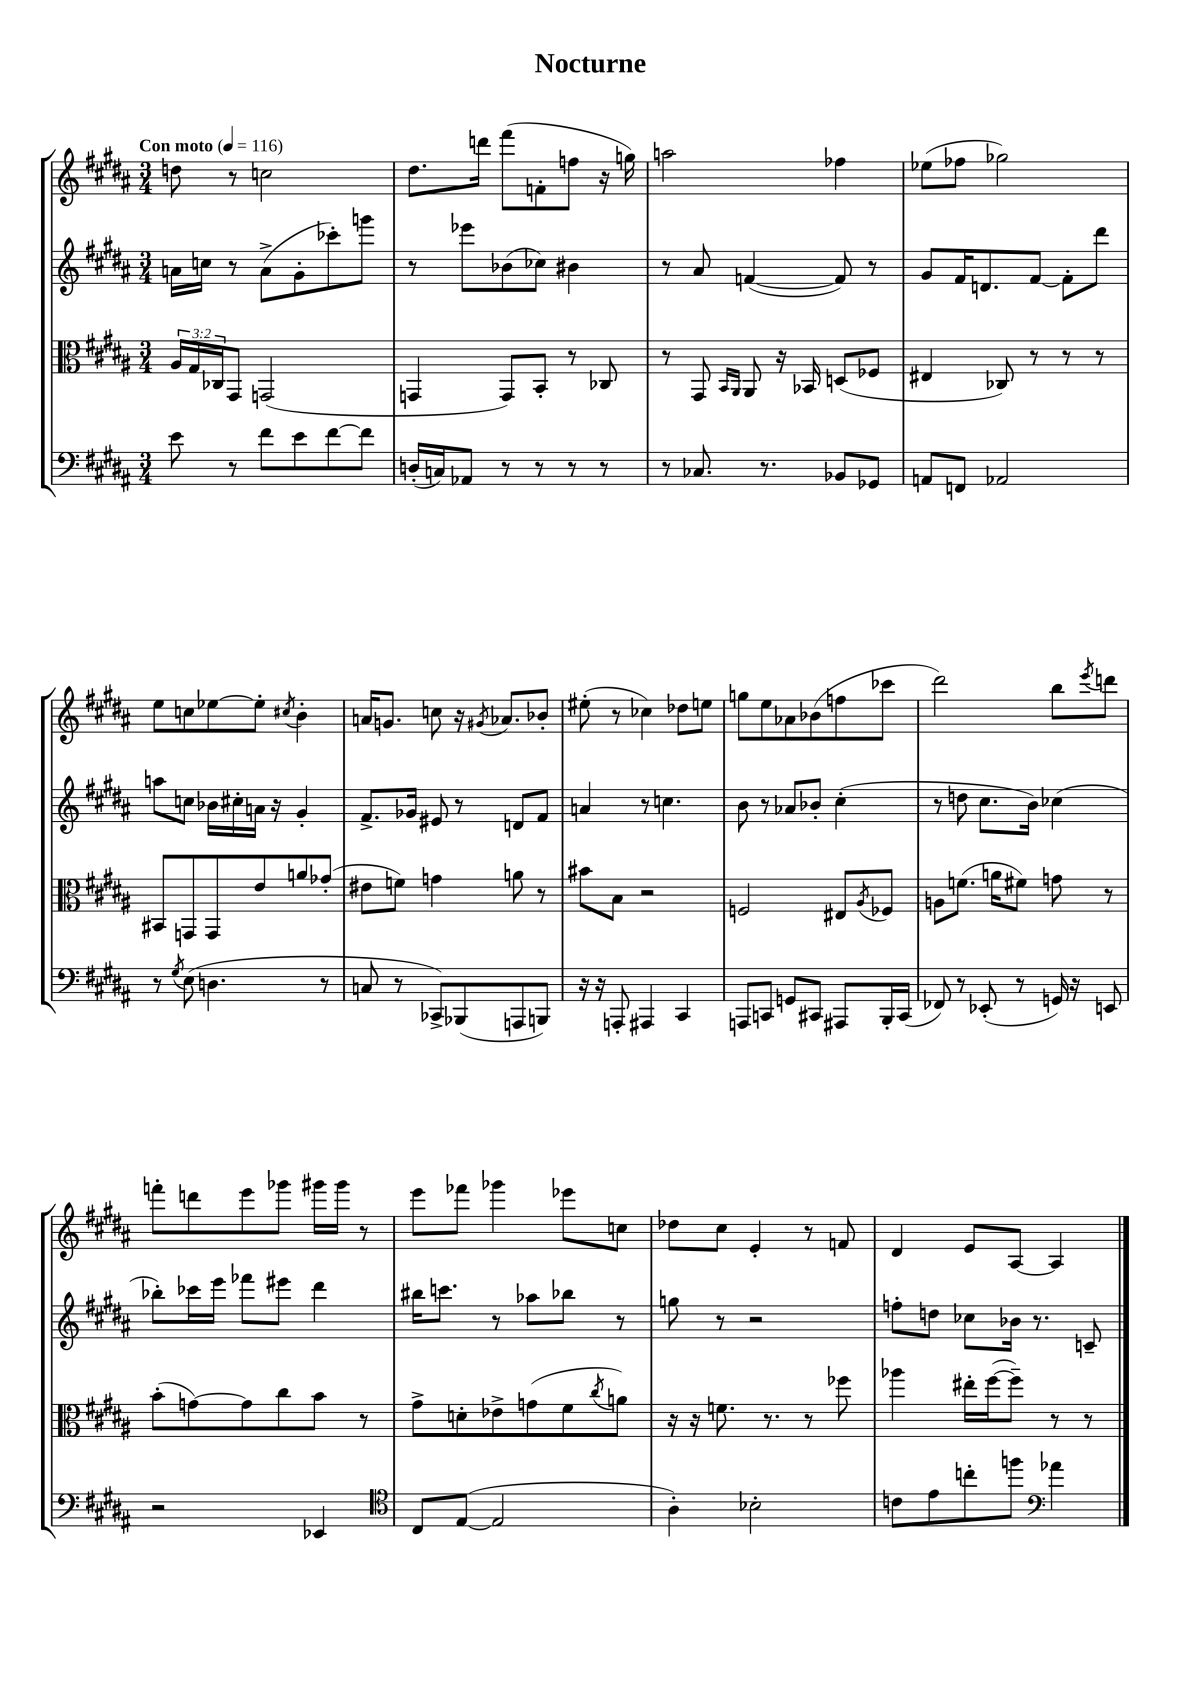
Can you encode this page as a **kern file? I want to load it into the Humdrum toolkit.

**kern	**kern	**kern	**kern
*staff4	*staff3	*staff2	*staff1
*clefF4	*clefC3	*clefG2	*clefG2
*k[f#c#g#d#a#]	*k[f#c#g#d#a#]	*k[f#c#g#d#a#]	*k[f#c#g#d#a#]
*M3/4	*M3/4	*M3/4	*M3/4
*MM116	*MM116	*MM116	*MM116
8e\	24A#/LL	16a\LL	8dd\
.	24G#/	.	.
.	.	16cc\JJ	.
.	24C-/J	.	.
8r	8GG#/J	8r	8r
8f#\L	(2GG/	(8a^\L	2cc\
8e\	.	8g#'\	.
[8f#\	.	8ccc-'\)	.
8f#\]J	.	8ggg\J	.
=	=	=	=
(16D'/LL	4GG/	8r	8.dd#\L
16C/J)	.	.	.
8AA-/J	.	8eee-\L	.
.	.	.	16ddd\Jk
8r	8GG/L)	(8b-\	(8fff#\L
8r	8BB'/J	8cc-\J)	8f'\
8r	8r	4b#\	8ff\J
8r	8C-/	.	16r
.	.	.	16gg\)
=	=	=	=
8r	8r	8r	2aa\
8.C-/	8GG#/	8a#/	.
.	16qqBB/LL	.	.
.	16qqAA#/JJ	.	.
.	8AA#/	([4f/	.
8.r	.	.	.
.	16r	.	.
.	16BB-/	.	.
8BB-/L	(8D/L	8f/])	4ff-\
8GG-/J	8F-/J	8r	.
=	=	=	=
8AA/L	4E#/	8g#/L	(8ee-\L
8FF/J	.	16f#/K	8ff-\J
.	.	8.d/	.
2AA-/	8C-/)	.	2gg-\)
.	8r	[8f#/J	.
.	8r	8f#'\]L	.
.	8r	8ddd#\J	.
=	=	=	=
8r	8BB#/L	8aa\L	8ee\L
8qG#/	.	.	.
(8E\	8GG/	8cc\J	8cc\
4.D\	8GG/	16b-\LL	[8ee-\
.	.	16cc#'\	.
.	8e/	16a\JJ	8ee-'\]J
.	.	16r	.
.	.	.	8qcc#/
.	8a/	4g#'/	4b'\
8r	(8g-'/J	.	.
=	=	=	=
8C/	8e#\L	8.f#^/L	16a/LK
.	.	.	8.g/J
8r	8f\J)	.	.
.	.	16g-/Jk	.
8CC-^/L)	4g\	8e#/	8cc\
(8BBB-/	.	8r	16r
.	.	.	8qg#/
.	.	.	8.a-/L
8AAA/	8a\	8d/L	.
8BBB/J)	8r	8f#/J	8b-'/J
=	=	=	=
16r	8b#\L	4a/	(8ee#'\
16r	.	.	.
8AAA'/	8B\J	.	8r
4AAA#/	2r	8r	4cc-\)
.	.	4.cc\	.
4CC#/	.	.	8dd-\L
.	.	.	8ee\J
=	=	=	=
8AAA/L	2F/	8b\	8gg\L
8CC/J	.	8r	8ee\
8GG/L	.	8a-/L	8a-\
8CC#/J	.	8b-'/J	(8b-\
8AAA#/L	8E#/L	(4cc#'\	8ff\
.	8qA#/	.	.
16BBB'/L	8F-/J	.	8ccc-\J
(16CC#/JJ	.	.	.
=	=	=	=
8FF-/)	8A\L	8r	2ddd#\)
8r	(8.f\J	8dd\	.
(8EE-'/	.	8.cc#\L	.
.	16a\LK	.	.
8r	8f#\J)	.	.
.	.	16b\Jk)	.
16GG/)	8g\	(4cc-\	8bb\L
16r	.	.	.
.	.	.	8qeee/
8EE/	8r	.	8ddd\J
=	=	=	=
2r	(8b'\L	8bb-'\L)	8fff'\L
.	[8g\)	16ccc-\L	8ddd\
.	.	16eee\JJ	.
.	8g\]	8fff-\L	8eee\
.	8cc#\	8eee#\J	8ggg-\J
4EE-/	8b\J	4ddd#\	16ggg#\LL
.	.	.	16ggg#\JJ
.	8r	.	8r
=	=	=	=
*clefC4	*	*	*
8C#/L	8g#^\L	16bb#\LK	8eee\L
.	.	8.ccc\J	.
([8E/J	8d'\	.	8fff-\J
2E/]	8e-^\	8r	4ggg-\
.	(8g\	8aa-\L	.
.	8f#\	8bb-\J	8eee-\L
.	8qcc#/	.	.
.	8a\J)	8r	8cc\J
=	=	=	=
4A#'\)	16r	8gg\	8dd-\L
.	16r	.	.
.	8.f\	8r	8cc#\J
2B-'\	.	2r	4e'/
.	8.r	.	.
.	8r	.	8r
.	8ff-\	.	8f/
=	=	=	=
8c\L	4aa-\	8ff'\L	4d#/
8e\	.	8dd\J	.
8cc'\	16ee#'\LL	8cc-\L	8e/L
.	([16ff#\J	.	.
8ff\J	8ff#~\]J)	16b-\Jk	[8A#/J
.	.	8.r	.
*clefF4	*	*	*
4a-\	8r	.	4A#/]
.	8r	8c~/	.
==	==	==	==
*-	*-	*-	*-
